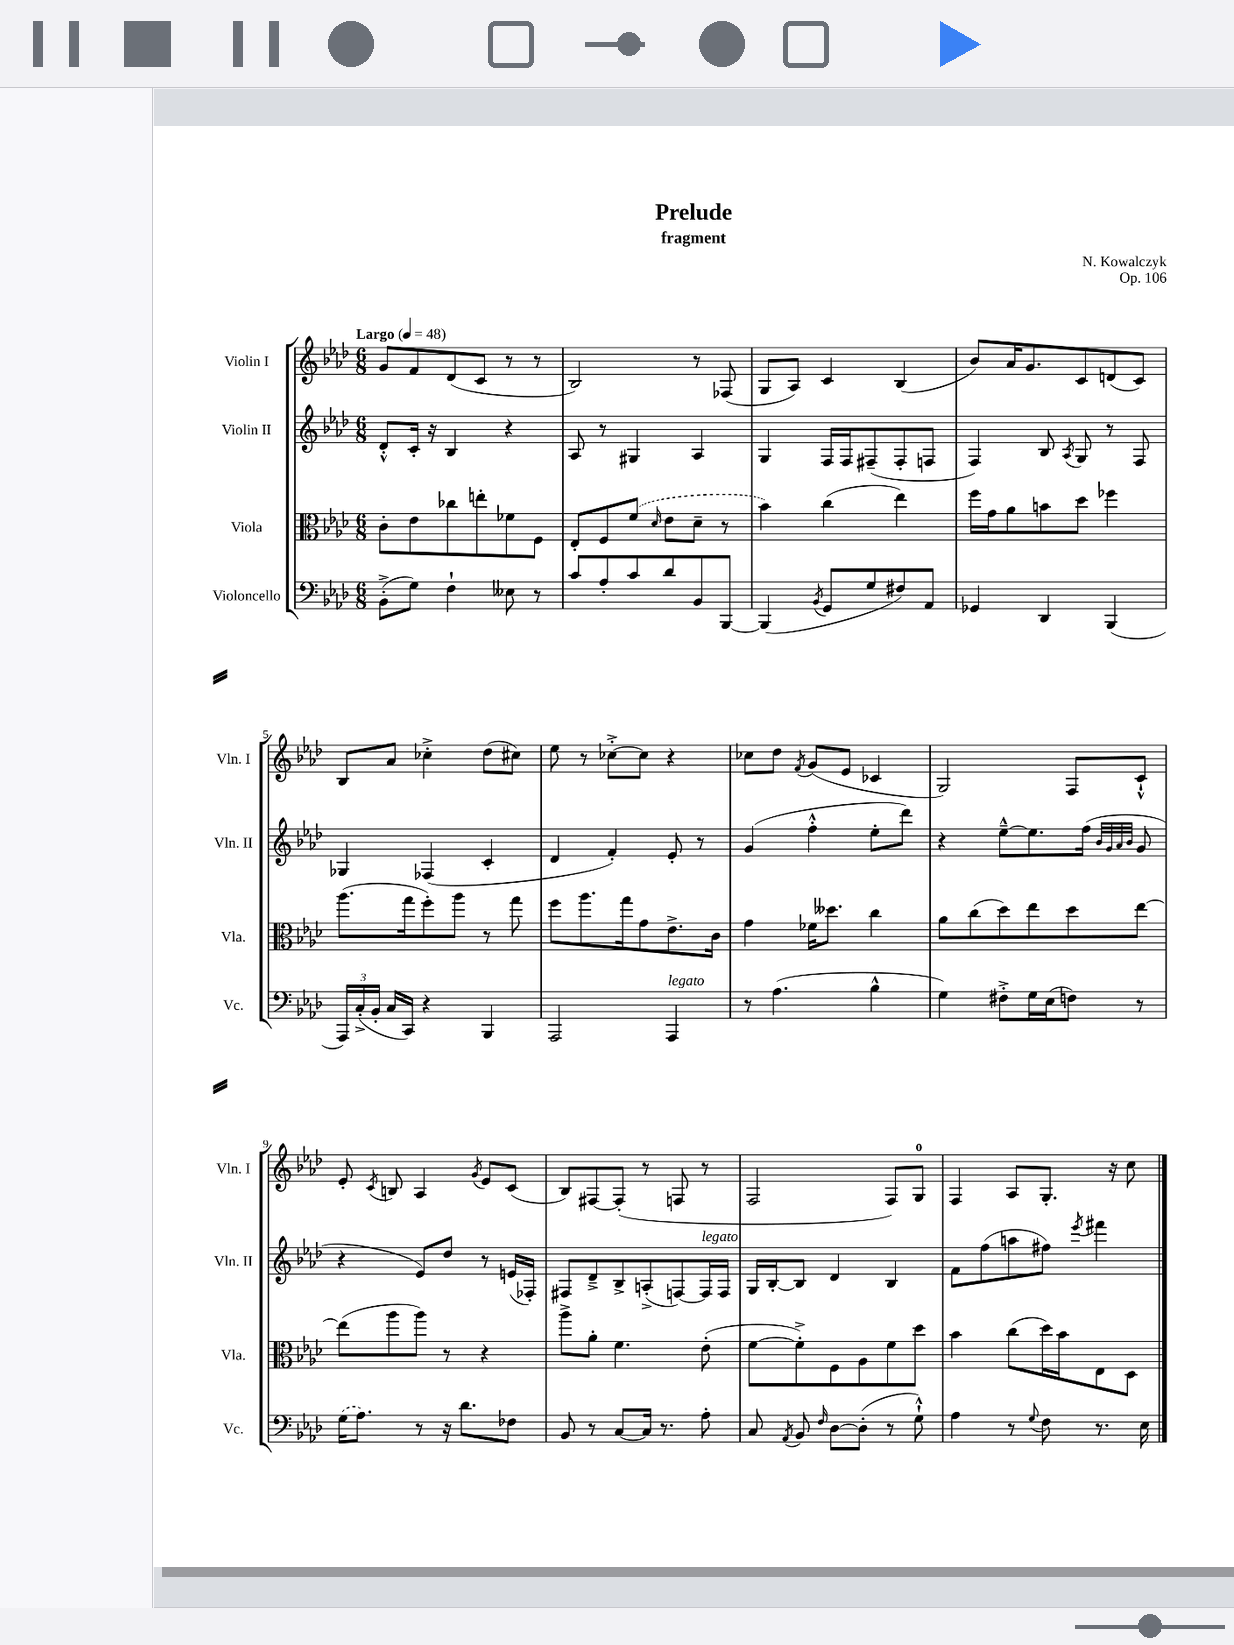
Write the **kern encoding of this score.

**kern	**kern	**kern	**kern
*staff4	*staff3	*staff2	*staff1
*clefF4	*clefC3	*clefG2	*clefG2
*k[b-e-a-d-]	*k[b-e-a-d-]	*k[b-e-a-d-]	*k[b-e-a-d-]
*M6/8	*M6/8	*M6/8	*M6/8
*MM48	*MM48	*MM48	*MM48
(8BB-'^\L	8c'\L	8d-'^^/L	8g/L
8G\J)	8e-\	16c'/Jk	8f/
.	.	16r	.
4F`\	8cc-\	4B-/	(8d-/
.	8ee'\	.	8c/J
8E--\	8f-\	4r	8r
8r	8F\J	.	8r
=	=	=	=
8c/L	8E-'/L	8A-/	2B-/)
8A-'/	8F/	8r	.
8c/	(8f/J	4G#/	.
.	16qqd-/	.	.
8d-/	8e-\L	.	.
8BB-/	8d-~\J	4A-/	8r
[8BBB-/J	8r	.	(8F-/
=	=	=	=
(4BBB-/]	4b-\)	4G/	8G/L
.	.	.	8A-/J)
8qBB-/	.	.	.
8GG/L	(4cc\	16F/LL	4c/
.	.	16F/J	.
8G/	.	(8F#~/	.
8F#/)	4ee-\)	8F#'/	(4B-/
8AA-/J	.	8F/J	.
=	=	=	=
4GG-/	16ff\LL	4F/)	8b-/L)
.	16g\J	.	.
.	8a-\	.	16a-/K
.	.	.	8.g/
4DD-/	8b\	8B-/	.
.	.	8qA-/	.
.	8dd-\J	8G/	8c/
(4BBB-/	4ff-\	8r	(8d/
.	.	8F/	8c/J)
=	=	=	=
24AAA-/LL)	(8.aa-\L	4G-/	8B-/L
(24C'^/	.	.	.
24BB-'/JJ	.	.	.
16C/LL	.	.	8a-/J
16CC/JJ)	16gg\k	.	.
4r	8ff'\)	(4F-/	4cc-'^\
.	8aa-\J	.	.
4BBB-/	8r	4c'/	(8dd-\L
.	8gg\	.	8cc#\J)
=	=	=	=
2AAA-/	8ff\L	4d-/	8ee-\
.	8.aa-\	.	8r
.	.	4f'/)	[8cc-'^\L
.	16gg\k	.	.
.	8g\	.	8cc-\]J
4AAA-/	8.e-^\	8e-'/	4r
.	.	8r	.
.	16c\Jk	.	.
=	=	=	=
8r	4g\	(4g/	8cc-\L
(4.A-\	.	.	8dd-\J
.	.	.	8qf/
.	16f-\LK	4ff'^^\	(8g/L
.	8.dd--\J	.	.
.	.	.	8e-/J
4B-^^\	4cc\	8ee-'\L	4c-/
.	.	8ddd-\J)	.
=	=	=	=
4G\)	8a-\L	4r	2G/)
.	(8cc\	.	.
8F#'^\L	8dd-\)	[8ee-~^^\L	.
16G\L	8ee-\	8.ee-\]	.
(16E-\J	.	.	.
8F\J)	8dd-\	.	8F/L
.	.	(16ff\Jk	.
.	.	32qqb-/LLL	.
.	.	32qqg/	.
.	.	32qqa-/	.
.	.	32qqb-/JJJ	.
8r	[8ee-\J	8g/	8c`^^/J
=	=	=	=
(16G\LK	(8ee-\]L	4r	8e-'/
8.A-\J)	.	.	.
.	.	.	8qc/
.	8aa-\	.	8B/
8r	8aa-\J)	8e-/L)	4A-/
16r	8r	8dd-/J	.
8.d-\L	.	.	.
.	.	.	8qg/
.	4r	8r	8e-/L
8F-\J	.	(16e/LL	(8c/J
.	.	16F-'/JJ)	.
=	=	=	=
8BB-/	8aa-^\L	8F#/L	8B-/L)
8r	8a-'\J	8d-~^/	[8F#/
[8C/L	4.f\	8B-^/	(8F#'/]J
16C/]Jk	.	(8A'^/	8r
8.r	.	.	.
.	.	[8F/)	8F/
8A-'\	(8e-'\	16F/]L	8r
.	.	16F/JJ	.
=	=	=	=
8C/	[8f\L	16G/LL	2F/
.	.	[16B-'/J	.
8qAA-/	.	.	.
8BB-/	8f'^\])	8B-/]J	.
16qqF/	.	.	.
[8D-\L	8F\	4d-/	.
(8D-'\]J	8A-\	.	.
8r	8f\	4B-/	8F/L)
8G`^^\)	8dd-\J	.	8G/J
=	=	=	=
4A-\	4b-\	8f\L	4F/
.	.	(8ff\	.
8r	(8cc\L	8aa\	8A-/L
8qqG/	.	.	.
8F\	16dd-\L)	8ff#\J)	8.G'/J
.	16b-\J	.	.
.	.	8qeee-/	.
8.r	8E-\	4fff#\	.
.	.	.	16r
.	8D-\J	.	8cc\
16E-\	.	.	.
==	==	==	==
*-	*-	*-	*-
